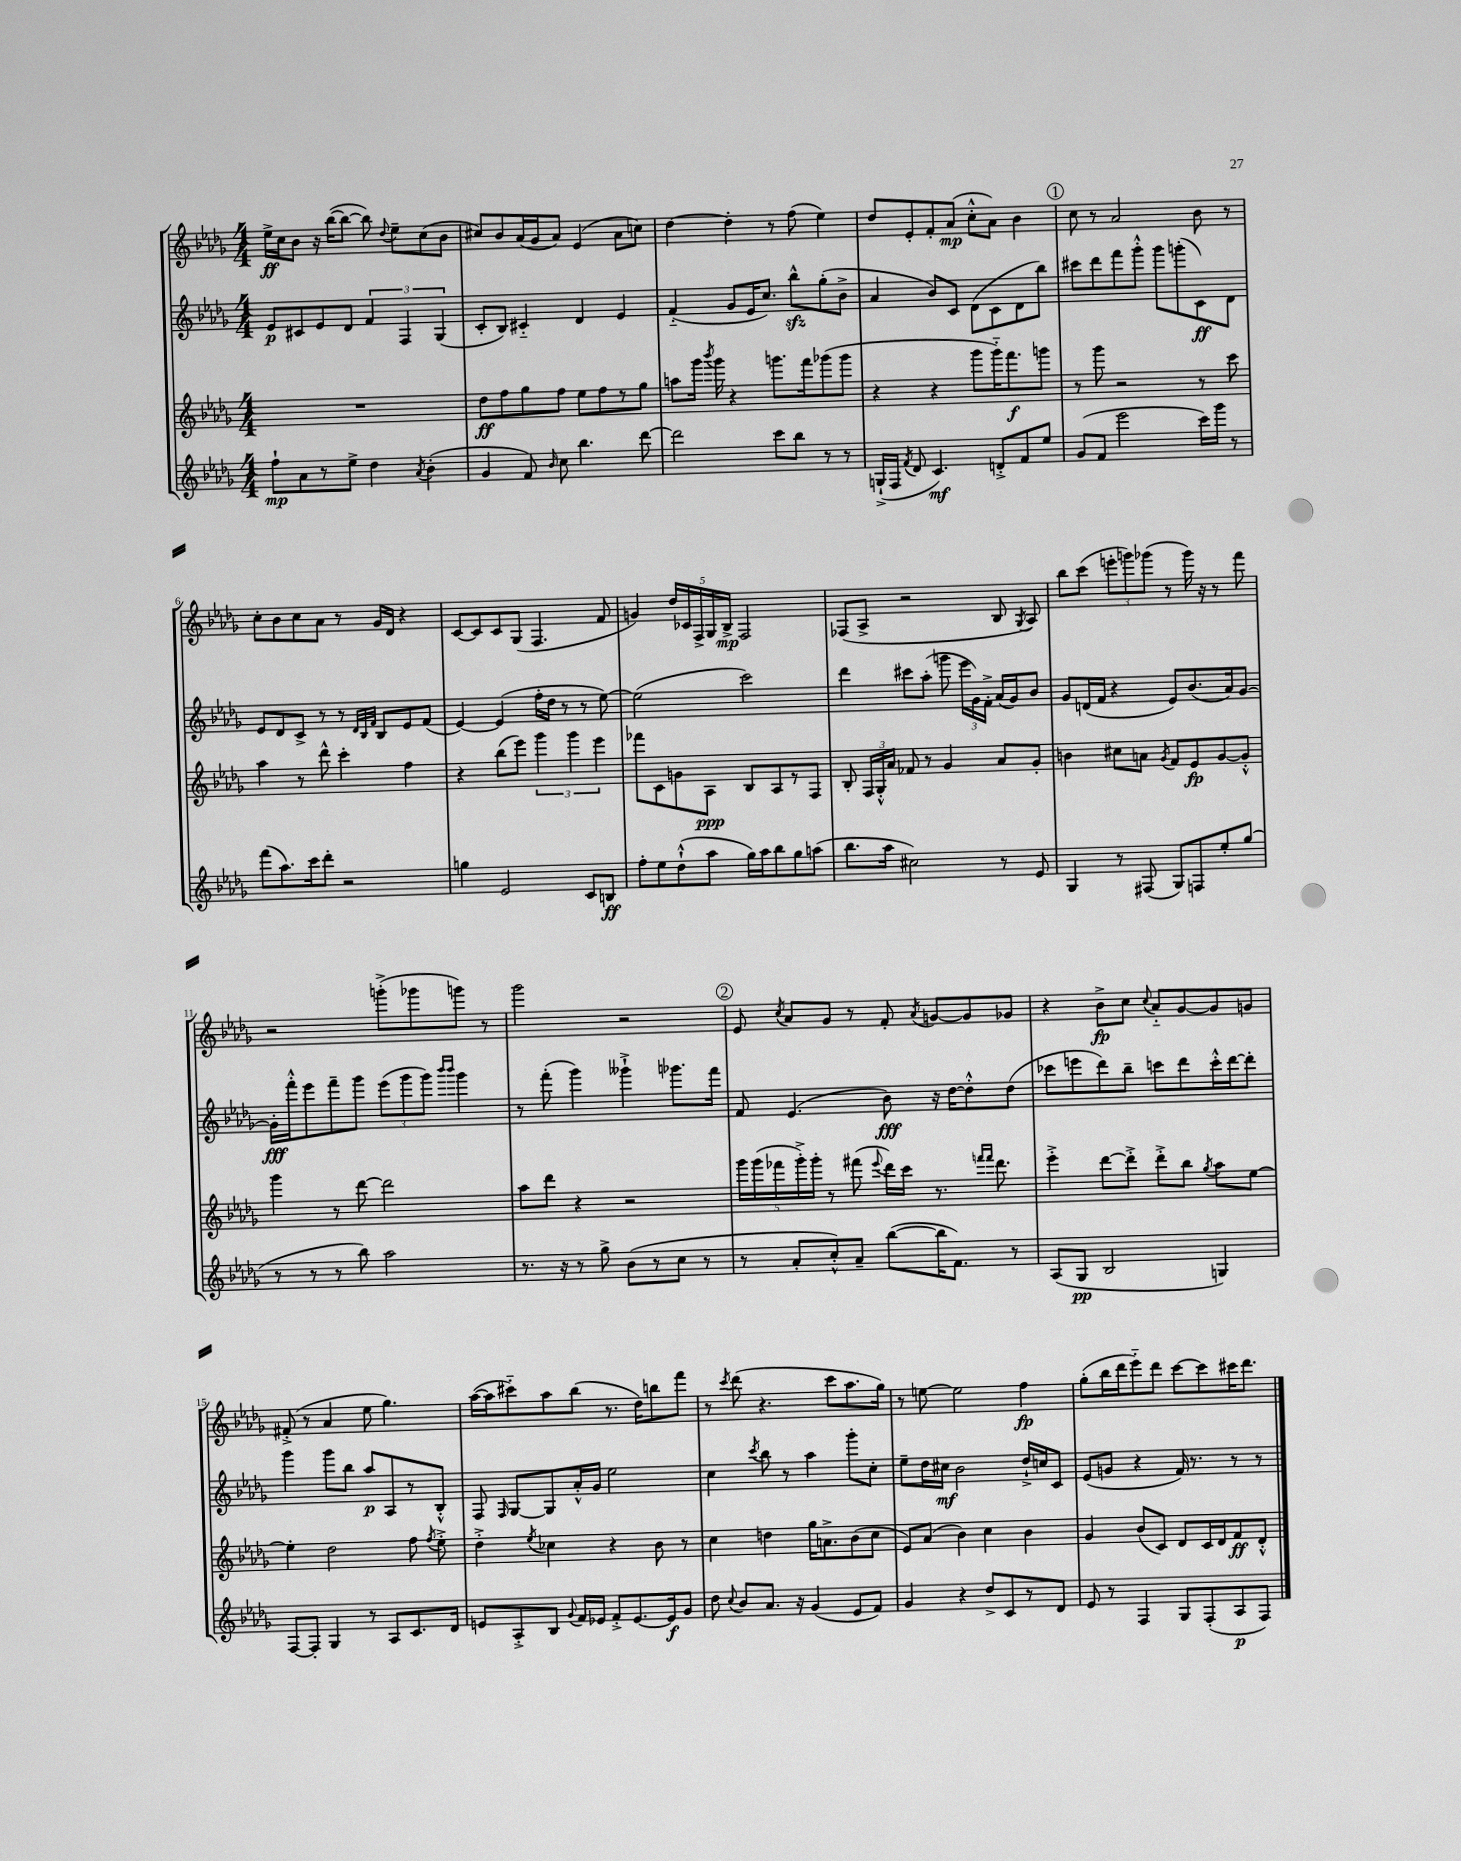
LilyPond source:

<<
\new StaffGroup <<
\new Staff = "s0" {
    \clef treble \key des \major \numericTimeSignature \time 4/4
    \autoBeamOff ees''16[->\ff c''16 bes'8] r16 bes''16[~( bes''8]~ bes''8) \appoggiatura { des''8 } ees''8[-- c''8( bes'8] |
    cis''8[) bes'8 aes'16( ges'16 aes'8]) ees'4( aes'8[ c''8]) |
    des''4~ des''4-. r8 f''8( ees''4) |
    des''8[ ees'8-. f'8-. aes'8]\mp( c''8[-.-^ aes'8]) bes'4 |
    \mark \markup { \circle "1" } c''8 r8 aes'2 bes'8 r8 |
    c''8[-. bes'8 c''8 aes'8] r8 ges'16[ des'16] r4 |
    c'8[~ c'8 c'8 ges8]( f4. f'8 |
    g'4) \tuplet 5/4 { des''16[ ces'16 f16-> ges16 bes16]->\mp } f2 |
    fes8[( aes8]-> r2 bes8 \acciaccatura { ges8 } aes8) |
    bes''8[ c'''8]( \tuplet 3/2 { e'''8[-. g'''8) ges'''8]( } r8 ges'''16) r16 r8 f'''8 |
    r2 g'''8[-.->( ges'''8 g'''8]) r8 |
    ges'''2 r2 |
    \mark \markup { \circle "2" } ees'8 \acciaccatura { c''8 } aes'8[ ges'8] r8 f'8-. \acciaccatura { aes'8 } g'8[~ g'8 ges'8] |
    r4 bes'8[->\fp c''8] \appoggiatura { c''8 } aes'8[-_ ges'8~ ges'8 g'8] |
    fis'8-.->( r8 aes'4 ees''8 ges''4.) |
    aes''16[~( aes''16 cis'''8-_) aes''8 bes''8]( r8. des''16[) b''8 f'''8] |
    r8 \acciaccatura { c'''8 } des'''8( r4. c'''8[ aes''8. ges''16]) |
    r8 e''8~ e''2 f''4\fp |
    ges''8[-.( bes''16 des'''16 ees'''8-_) des'''8] c'''8[~ c'''8 cis'''16 des'''8.] \bar "|." |
}
\new Staff = "s1" {
    \clef treble \key des \major \numericTimeSignature \time 4/4
    \autoBeamOff ees'8[\p cis'8 ees'8 des'8] \tuplet 3/2 { f'4 f4 ges4( } |
    c'8[-. bes8]) cis'4-_ des'4 ees'4 |
    f'4-_( ges'8[ ees'16 c''8.]) bes''8[-^\sfz ges''8-.( bes'8]-> |
    aes'4 bes'8[) c'8] des'8[( c'8 des'8 bes''8]) |
    \mark \markup { \circle "1" } cis'''8[ des'''8 f'''8 ges'''8]-.-^ ges'''8[ g'''8-.( c'8\ff) des'8] |
    ees'8[ des'8 c'8]-> r8 r8 \grace { des'32[ bes32 f'32] } bes8[ ees'8 f'8]( |
    ees'4~) ees'4( f''16[-. des''16] r8 r8 ees''8~) |
    ees''2( c'''2) |
    des'''4 cis'''8[ aes''8]-.( g'''8 \tuplet 3/2 { ees'''16[ ges'16) f'16]-.-> } aes'16[( ges'16) bes'8] |
    ges'8[ d'16( f'16] r4 ees'8[) bes'8.( aes'16) ges'8]~ |
    ges'16[-.\fff f'''16-.-^ ees'''8 f'''8-- ges'''8] \tuplet 3/2 { ees'''8[( ges'''8 ges'''8]) } \grace { bes'''16[ bes'''16] } ges'''4 |
    r8 f'''8-.( ges'''4) geses'''4-!-> ges'''8.[ f'''16] |
    \mark \markup { \circle "2" } f'8 ees'4.( bes'8\fff) r16 des''16[~ des''8-.-^ des''8]( |
    ces'''8[ e'''8 des'''8) bes''8]-- c'''8[ des'''8 c'''16-.-^ des'''16~ des'''8]-. |
    ges'''4 ges'''8[ bes''8] aes''8[\p aes8 r8 bes8]-.-^ |
    f8 \grace { f16 } ges8[~ ges8 aes'16-.-^ ges'16] ees''2 |
    c''4 \acciaccatura { c'''8 } bes''8 r8 aes''4 ges'''8[-. c''8]-. |
    ees''8[-- des''16 cis''16]\mf bes'2 des''16[-!-> c''16 c'8] |
    ees'8[( g'8] r4 f'16) r8. r8 r8 \bar "|." |
}
\new Staff = "s2" {
    \clef treble \key des \major \numericTimeSignature \time 4/4
    \autoBeamOff R1 |
    des''8[\ff f''8 ges''8 f''8] ees''8[ f''8 r8 ges''8] |
    a''8[ ges'''16] \acciaccatura { bes'''8 } ges'''16 r4 g'''8.[ f'''16 ges'''8( ges'''8] |
    r4 r4 ges'''8[ ges'''16-_) f'''8.\f g'''8] |
    \mark \markup { \circle "1" } r8 ges'''8 r2 r8 c'''8 |
    aes''4 r8 des'''8-^ c'''4-. f''4 |
    r4 bes''8[( ees'''8]) \tuplet 3/2 { ges'''4 ges'''4 ees'''4 } |
    fes'''8[ c'8 g'8 aes8]\ppp bes8[ aes8 r8 f8] |
    bes8-. \tuplet 3/2 { f16[ ges16-.-^ aes'16] } fes'8 r8 ges'4 aes'8[ ges'8]-. |
    b'4 cis''8[ a'8] \acciaccatura { ges'8 } f'8[ ees'8\fp ges'8~ ges'8]-.-^ |
    ges'''4 r8 des'''8~ des'''2 |
    aes''8[ des'''8] r4 r2 |
    \mark \markup { \circle "2" } \tuplet 5/4 { ges'''16[ ges'''16( fes'''16 ges'''16-.->) ges'''16]-. } r8 fis'''8( \appoggiatura { ees'''8 } des'''16[) c'''16] r8. \grace { f'''16[ f'''16] } des'''8. |
    ees'''4-.-> des'''8[~ des'''8]-.-> des'''8[-.-> bes''8] \acciaccatura { ges''8 } aes''8[ ees''8]~ |
    ees''4-. des''2 f''8 \acciaccatura { f''8 } ees''8-.-> |
    des''4-.-> \acciaccatura { ees''8 } ces''4 r4 bes'8 r8 |
    c''4 d''4 ges''16[ a'8.-> bes'8( c''8] |
    ees'8[) aes'8]( bes'4) c''4 bes'4 |
    ges'4 bes'8[( c'8]) des'8[ c'16 des'16 f'8\ff des'8]-.-^ \bar "|." |
}
\new Staff = "s3" {
    \clef treble \key des \major \numericTimeSignature \time 4/4
    \autoBeamOff f''8[-!\mp aes'8 r8 ees''8]-> des''4 \acciaccatura { aes'8 } bes'4-.( |
    ges'4 f'8) \grace { bes'16 } c''8 bes''4. des'''8~ |
    des'''2 c'''8[ bes''8] r8 r8 |
    g16[-!->( f16] \acciaccatura { f'8 } des'8 c'4.\mf) d'8[-.-> f'8 ees''8] |
    \mark \markup { \circle "1" } ges'8[( f'8] ees'''2 c'''16[) ges'''16] r8 |
    f'''8[( aes''8.) c'''16 des'''8]-. r2 |
    g''4 ees'2 c'8[ b8]\ff |
    f''8[-. ees''8 des''8-!-^( aes''8] ges''16[) aes''16 bes''8 ges''8 a''8]( |
    bes''8.[ aes''16] cis''2) r8 ees'8 |
    ges4 r8 fis8( ges8[) f8 ees''8-. ges''8]( |
    r8 r8 r8 bes''8) aes''2 |
    r8. r16 r8 ges''8-> bes'8[( r8 c''8] r8 |
    \mark \markup { \circle "2" } r8 aes'8[-. c''8-.-^) aes'8]-- bes''8[~( bes''16 f'8.]) r8 |
    aes8[( ges8]\pp bes2 g4) |
    f8[~ f8]-. ges4 r8 aes8[ c'8. des'16] |
    e'8[ aes8-.-> bes8] \appoggiatura { ges'8 } f'16[ ees'16] f'8[-.-> ees'8.~ ees'16\f ges'8] |
    des''8 \appoggiatura { c''8 } bes'8[ aes'8.] r16 ges'4( ees'8[ f'8]) |
    ges'4 r4 des''8[-> c'8 r8 des'8] |
    ees'8 r8 f4 ges8[ f8-.( aes8\p f8]) \bar "|." |
}
>>
>>
